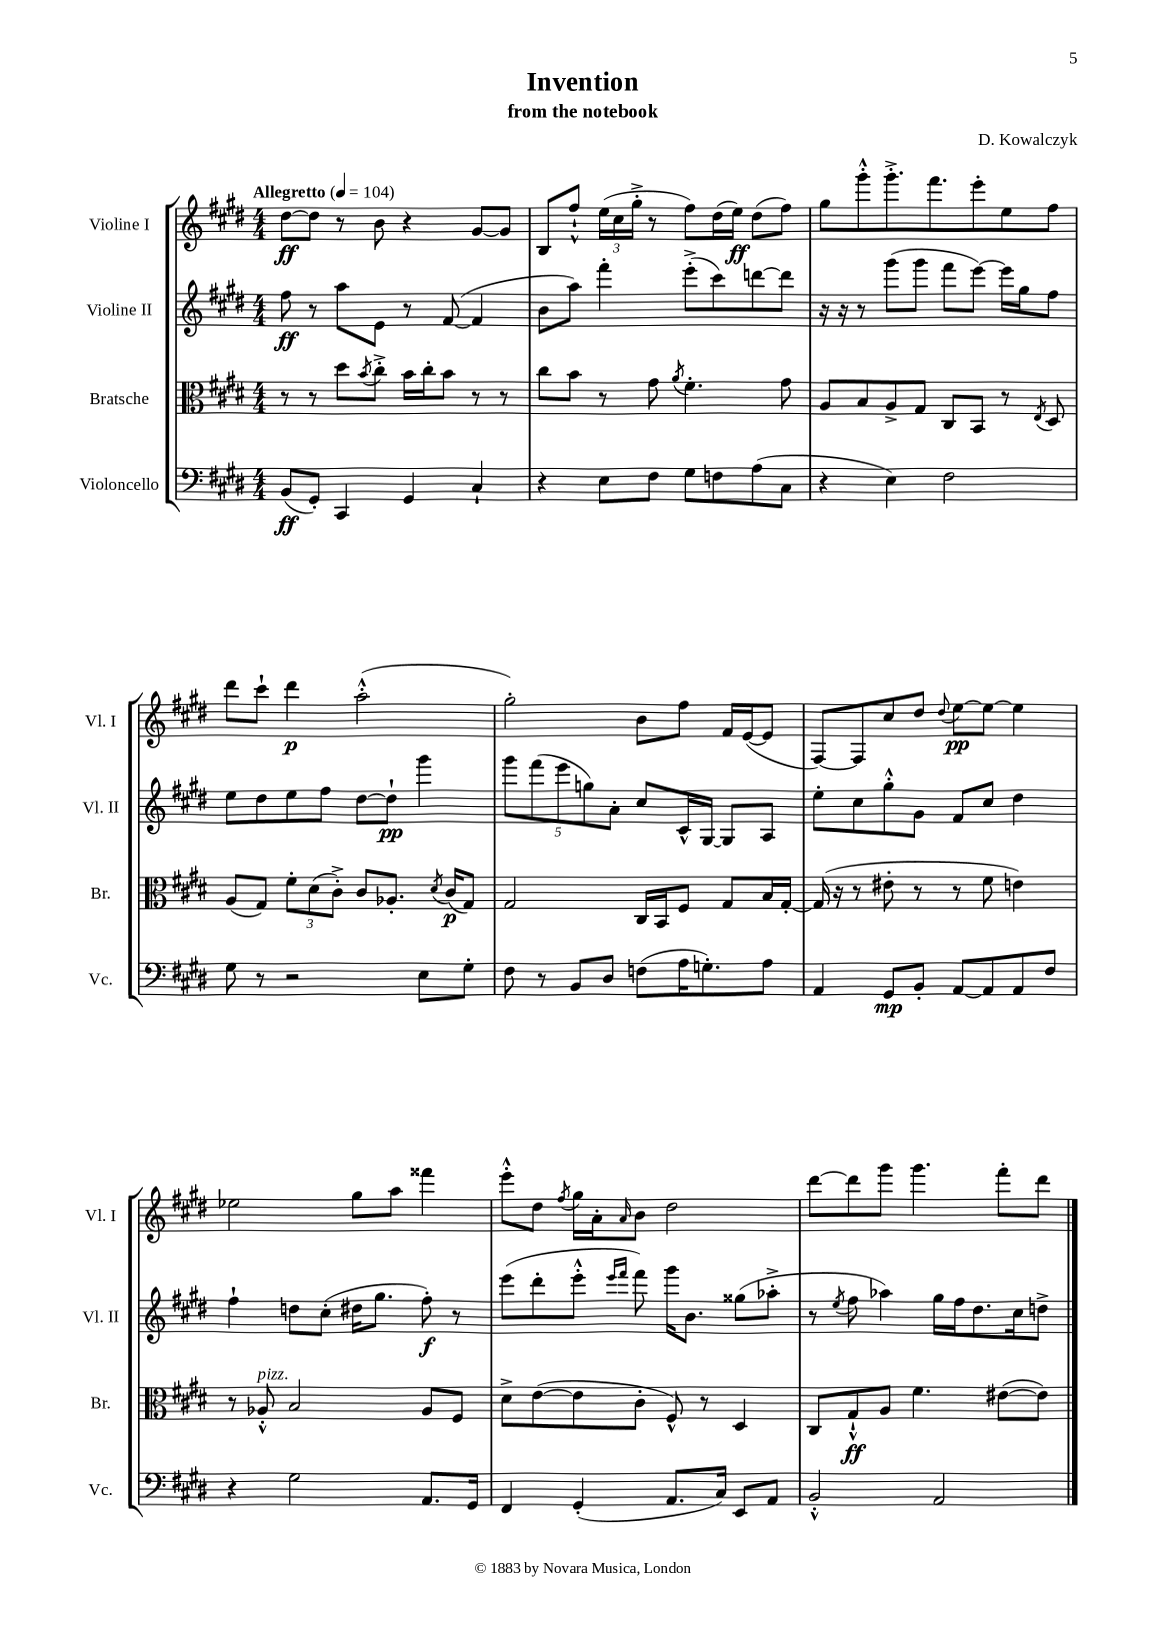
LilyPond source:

\header { title = "Invention" composer = "D. Kowalczyk" subtitle = "from the notebook" }
<<
\new StaffGroup <<
\new Staff = "s0" \with { instrumentName = "Violine I" shortInstrumentName = "Vl. I" } {
    \clef treble \key e \major \numericTimeSignature \time 4/4 \tempo "Allegretto" 4 = 104
    dis''8~\ff dis''8 r8 b'8 r4 gis'8~ gis'8 |
    b8 fis''8-!-^ \tuplet 3/2 { e''16( cis''16 gis''16-.-> } r8 fis''8) dis''16( e''16\ff) dis''8( fis''8) |
    gis''8 gis'''8-.-^ gis'''8.-.-> fis'''8. e'''8-. e''8 fis''8 |
    dis'''8 cis'''8-! dis'''4\p a''2-.-^( |
    gis''2-.) b'8 fis''8 fis'16 e'16~( e'8 |
    fis8~) fis8 cis''8 dis''8 \appoggiatura { dis''8 } e''8~\pp e''8~ e''4 |
    ees''2 gis''8 a''8 fisis'''4 |
    e'''8-.-^ dis''8 \acciaccatura { fis''8 } gis''16 a'16-. \grace { a'16 } b'8 dis''2 |
    dis'''8~ dis'''8 gis'''8 gis'''4. fis'''8-. dis'''8 \bar "|." |
}
\new Staff = "s1" \with { instrumentName = "Violine II" shortInstrumentName = "Vl. II" } {
    \clef treble \key e \major \numericTimeSignature \time 4/4
    fis''8\ff r8 a''8 e'8 r8 fis'8~( fis'4 |
    b'8 a''8) fis'''4-. e'''8-.->( cis'''8) d'''8~ d'''8 |
    r16 r16 r8 gis'''8( gis'''8 fis'''8 e'''8~) e'''16 gis''16 fis''8 |
    e''8 dis''8 e''8 fis''8 dis''8~ dis''8-!\pp gis'''4 |
    \tuplet 5/4 { gis'''8 fis'''8( e'''8 g''8) a'8-. } cis''8 cis'16-^ gis16~ gis8 a8 |
    e''8-. cis''8 gis''8-.-^ gis'8 fis'8 cis''8 dis''4 |
    fis''4-! d''8 cis''8-.( dis''16 gis''8. fis''8-.\f) r8 |
    e'''8( dis'''8-. e'''8-.-^ \grace { e'''16 fis'''16 } fis'''8) gis'''16 b'8. gisis''8( aes''8-.-> |
    r8 \acciaccatura { e''8 } fis''8 aes''4) gis''16 fis''16 dis''8. cis''16 d''8-> \bar "|." |
}
\new Staff = "s2" \with { instrumentName = "Bratsche" shortInstrumentName = "Br." } {
    \clef alto \key e \major \numericTimeSignature \time 4/4
    r8 r8 dis''8 \acciaccatura { b'8 } cis''8-.-> b'16 cis''16-. b'8 r8 r8 |
    cis''8 b'8 r8 gis'8 \acciaccatura { a'8 } fis'4.-. gis'8 |
    a8 b8 a8-> gis8 cis8 b,8 r8 \acciaccatura { e8 } dis8 |
    a8( gis8) \tuplet 3/2 { fis'8-. dis'8( cis'8-.->) } cis'8 aes8.-. \acciaccatura { dis'8 } cis'16\p( gis8) |
    gis2 cis16 b,16 fis8 gis8 b16 gis16~-. |
    gis16( r16 r8 eis'8-. r8 r8 fis'8 e'4) |
    r8 aes8-.-^^\markup { \italic "pizz." } b2 aes8 fis8 |
    dis'8-> e'8~( e'8 cis'8-. fis8-^) r8 dis4 |
    cis8 gis8-!-^\ff a8 fis'4. eis'8~( eis'8) \bar "|." |
}
\new Staff = "s3" \with { instrumentName = "Violoncello" shortInstrumentName = "Vc." } {
    \clef bass \key e \major \numericTimeSignature \time 4/4
    b,8\ff( gis,8-.) cis,4 gis,4 cis4-! |
    r4 e8 fis8 gis8 f8 a8( cis8 |
    r4 e4) fis2 |
    gis8 r8 r2 e8 gis8-. |
    fis8 r8 b,8 dis8 f8( a16 g8.-.) a8 |
    a,4 gis,8\mp b,8-. a,8~ a,8 a,8 fis8 |
    r4 gis2 a,8. gis,16 |
    fis,4 gis,4-.( a,8. cis16) e,8 a,8 |
    b,2-.-^ a,2 \bar "|." |
}
>>
>>
\layout { \context { \Score \remove "Bar_number_engraver" } }
